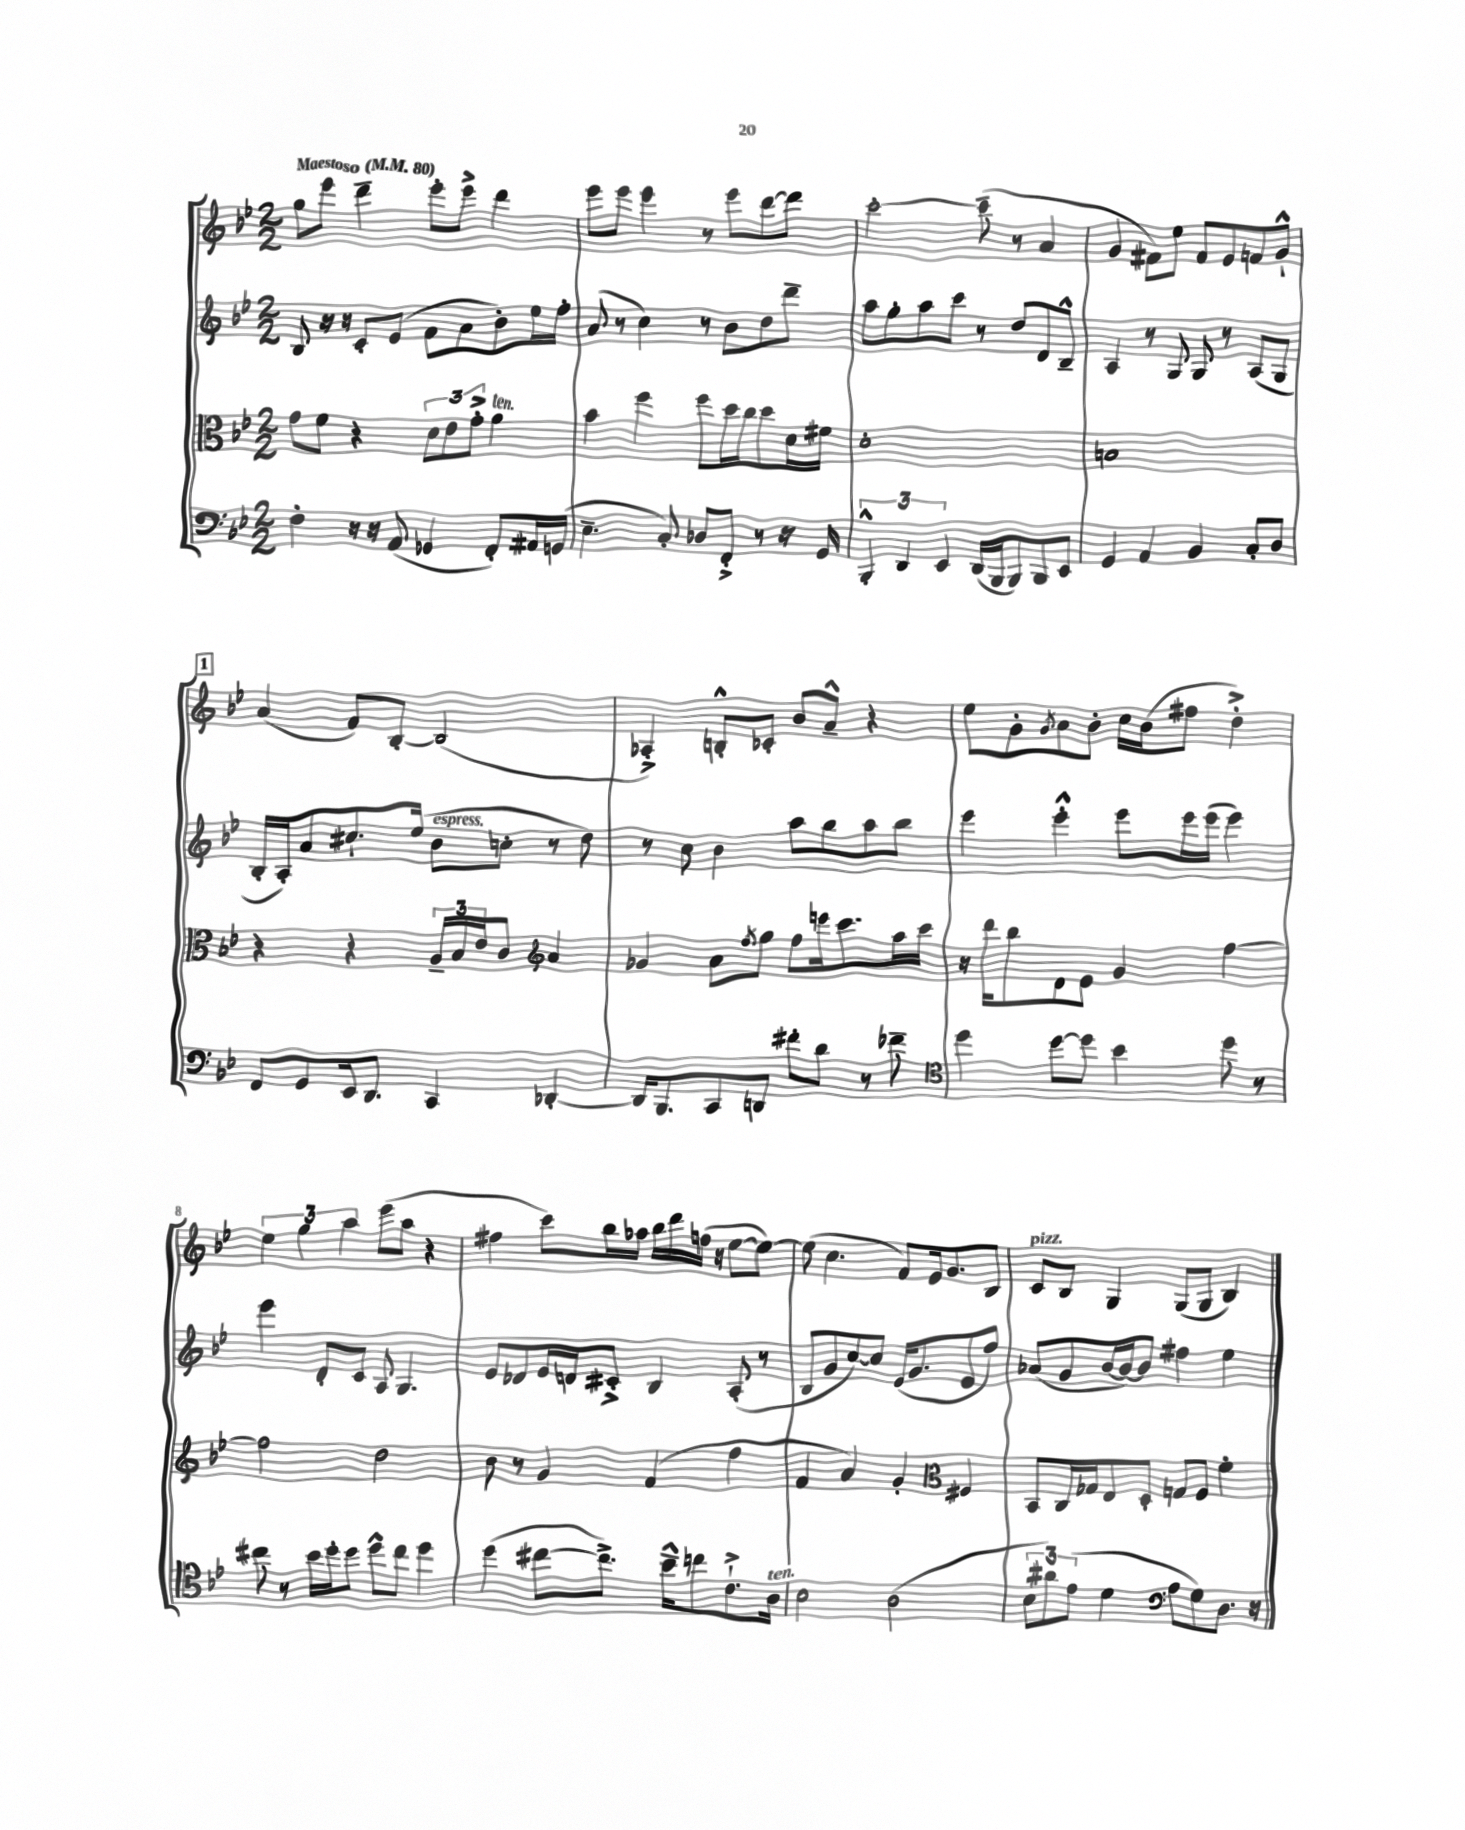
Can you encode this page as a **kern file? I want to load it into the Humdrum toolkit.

**kern	**kern	**kern	**kern
*staff4	*staff3	*staff2	*staff1
*clefF4	*clefC3	*clefG2	*clefG2
*k[b-e-]	*k[b-e-]	*k[b-e-]	*k[b-e-]
*M2/2	*M2/2	*M2/2	*M2/2
*MM80	*MM80	*MM80	*MM80
4F'\	8g\L	8B-/	8gg\L
.	8f\J	16r	8eee-\J
.	.	16r	.
16r	4r	8c'/L	4ddd~\
16r	.	.	.
(8AA/	.	(8e-/J	.
4GG-/	12d\L	8f\L	8eee-'\L
.	12e-\	.	.
.	.	8a\	8eee-^\J
.	12g'^\J	.	.
8FF'/L)	4a\	8b-'\)	4ddd\
16AA#/L	.	16ee-\L	.
(16GG/JJ	.	16ff'\JJ	.
=	=	=	=
4.E-~\	4b-\	(8a/	8eee-\L
.	.	8r	8eee-\J
.	4ff\	4cc\)	4eee-\
8C'/)	.	.	.
8D-/L	8ff\L	8r	8r
8FF'^/J	16dd\L	8b-\L	8eee-\L
.	16cc\J	.	.
8r	8dd\	8dd\	[8ddd\
16r	16d\L	8ddd~\J	8ddd\]J
16GG/	16f#\JJ	.	.
=	=	=	=
6BBB-'^^/	1d'	8aa\L	[2ccc'\
.	.	8gg'\	.
6DD/	.	.	.
.	.	8aa\	.
6EE-/	.	.	.
.	.	8ccc\J	.
(16DD/LL	.	8r	(8ccc~\]
16BBB-/J	.	.	.
8BBB-/)	.	8dd/L	8r
8BBB-/	.	8d/	4a/
8EE-/J	.	8B-~^^/J	.
=	=	=	=
4GG/	1B	4A/	4g/
4AA/	.	8r	8f#\L)
.	.	8G/	8ee-\J
4BB-/	.	8G/	8f#/L
.	.	8r	8e-/
8C'/L	.	(8A/L	8f/
8D/J	.	8G/J	8g`^^/J
=	=	=	=
8FF/L	4r	16B-'/LL	(4a/
.	.	16A'/J)	.
8GG/	.	8a/	.
16EE-/k	4r	8.cc#`/	8f/L)
8.DD/J	.	.	.
.	.	.	[8B-'/J
.	.	(16ee-/Jk	.
4CC/	24A~/LL	8b-\L	(2B-/]
.	24B-/	.	.
.	24e-/J	.	.
.	8c/J	8cc'\J	.
*	*clefG2	*	*
[4DD-'/	4a/	8r	.
.	.	8dd\)	.
=	=	=	=
16DD-/]LK	4g-/	8r	4A-'^/)
8.BBB-/	.	.	.
.	.	8cc\	.
8CC/	8a\L	4b-\	8B'^^/L
.	8qff/	.	.
8DD/J	8gg\J	.	8c-'/J
8f#'\L	8ff\L	8aa\L	8b-/L
8d\J	16eee\k	8bb-\	8a~^^/J
.	8.ccc\	.	.
8r	.	8aa\	4r
8f-~\	16aa\L	8bb-\J	.
.	16ccc\JJ	.	.
=	=	=	=
*clefC4	*	*	*
4dd\	16r	4eee-\	8ee-\L
.	16ddd\LK	.	.
.	8bb-\	.	8g'\
.	.	.	8qg/
[8dd\L	8d\	4eee-'^^\	8a\
8dd\]J	8e-\J	.	8b-'\J
4b-\	4g/	8eee-\L	16cc\LL
.	.	.	(16b-\J
.	.	16eee-\L	8ff#\J
.	.	(16eee-\JJ	.
8dd\	[4ff\	4eee-\)	4dd'^\)
8r	.	.	.
=	=	=	=
8cc#\	2ff\]	4eee-\	6ee-\
8r	.	.	.
.	.	.	6gg\
16b-\LL	.	8d'/L	.
16dd'\J	.	.	.
.	.	.	6aa\
8dd\J	.	8c/J	.
8dd^^\L	2dd\	8A/	(8eee-\L
8cc#\J	.	4.G/	8aa\J
4dd\	.	.	4r
=	=	=	=
(4dd\	8b-\	8e-/L	4ff#\
.	8r	8d-/	.
[8cc#\L	4g/	16e-/L	8ccc\L)
.	.	16d/J	.
8.cc#^\]J)	.	8c#'^/J	16bb-\L
.	.	.	16aa-\JJ
.	(4f/	4B-/	16bb-\LL
16b-~^^\LK	.	.	16ddd\
8cc\	.	.	(16ff\JJ
.	.	.	16r
8.c`^\	4ff\	(8A'/	[8ee-\L
.	.	8r	8ee-\_J)
16A\Jk	.	.	.
=	=	=	=
2B-\	4f/	8B-/L	(8ee-\]
.	.	8g/	4.cc\
.	4a/)	[8cc/)	.
.	.	8cc/]J	.
(2A\	4g'/	(16e-/LK	8f/L)
.	.	8.g/	.
.	.	.	16e-/k
.	.	.	8.g/
*	*clefC3	*	*
.	4F#/	8e-/	.
.	.	8ff/J)	8B-/J
=	=	=	=
12B-\L	8BB-/L	(8a-/L	8c/L
12a#\)	.	.	.
.	16C/L	8g/	8B-/J
(12e-\J	.	.	.
.	16G-/J	.	.
4d\	8E-/	[16b-/L	4G/
.	.	16b-/_J)	.
.	8D'/J	8b-/]J	.
*clefF4	*	*	*
8A\L	8G/L	4ff#\	(8G/L
8G\)	8F/J	.	8G/J
8.D\J	4f'\	4ee-\	4B-/)
16r	.	.	.
==	==	==	==
*-	*-	*-	*-
